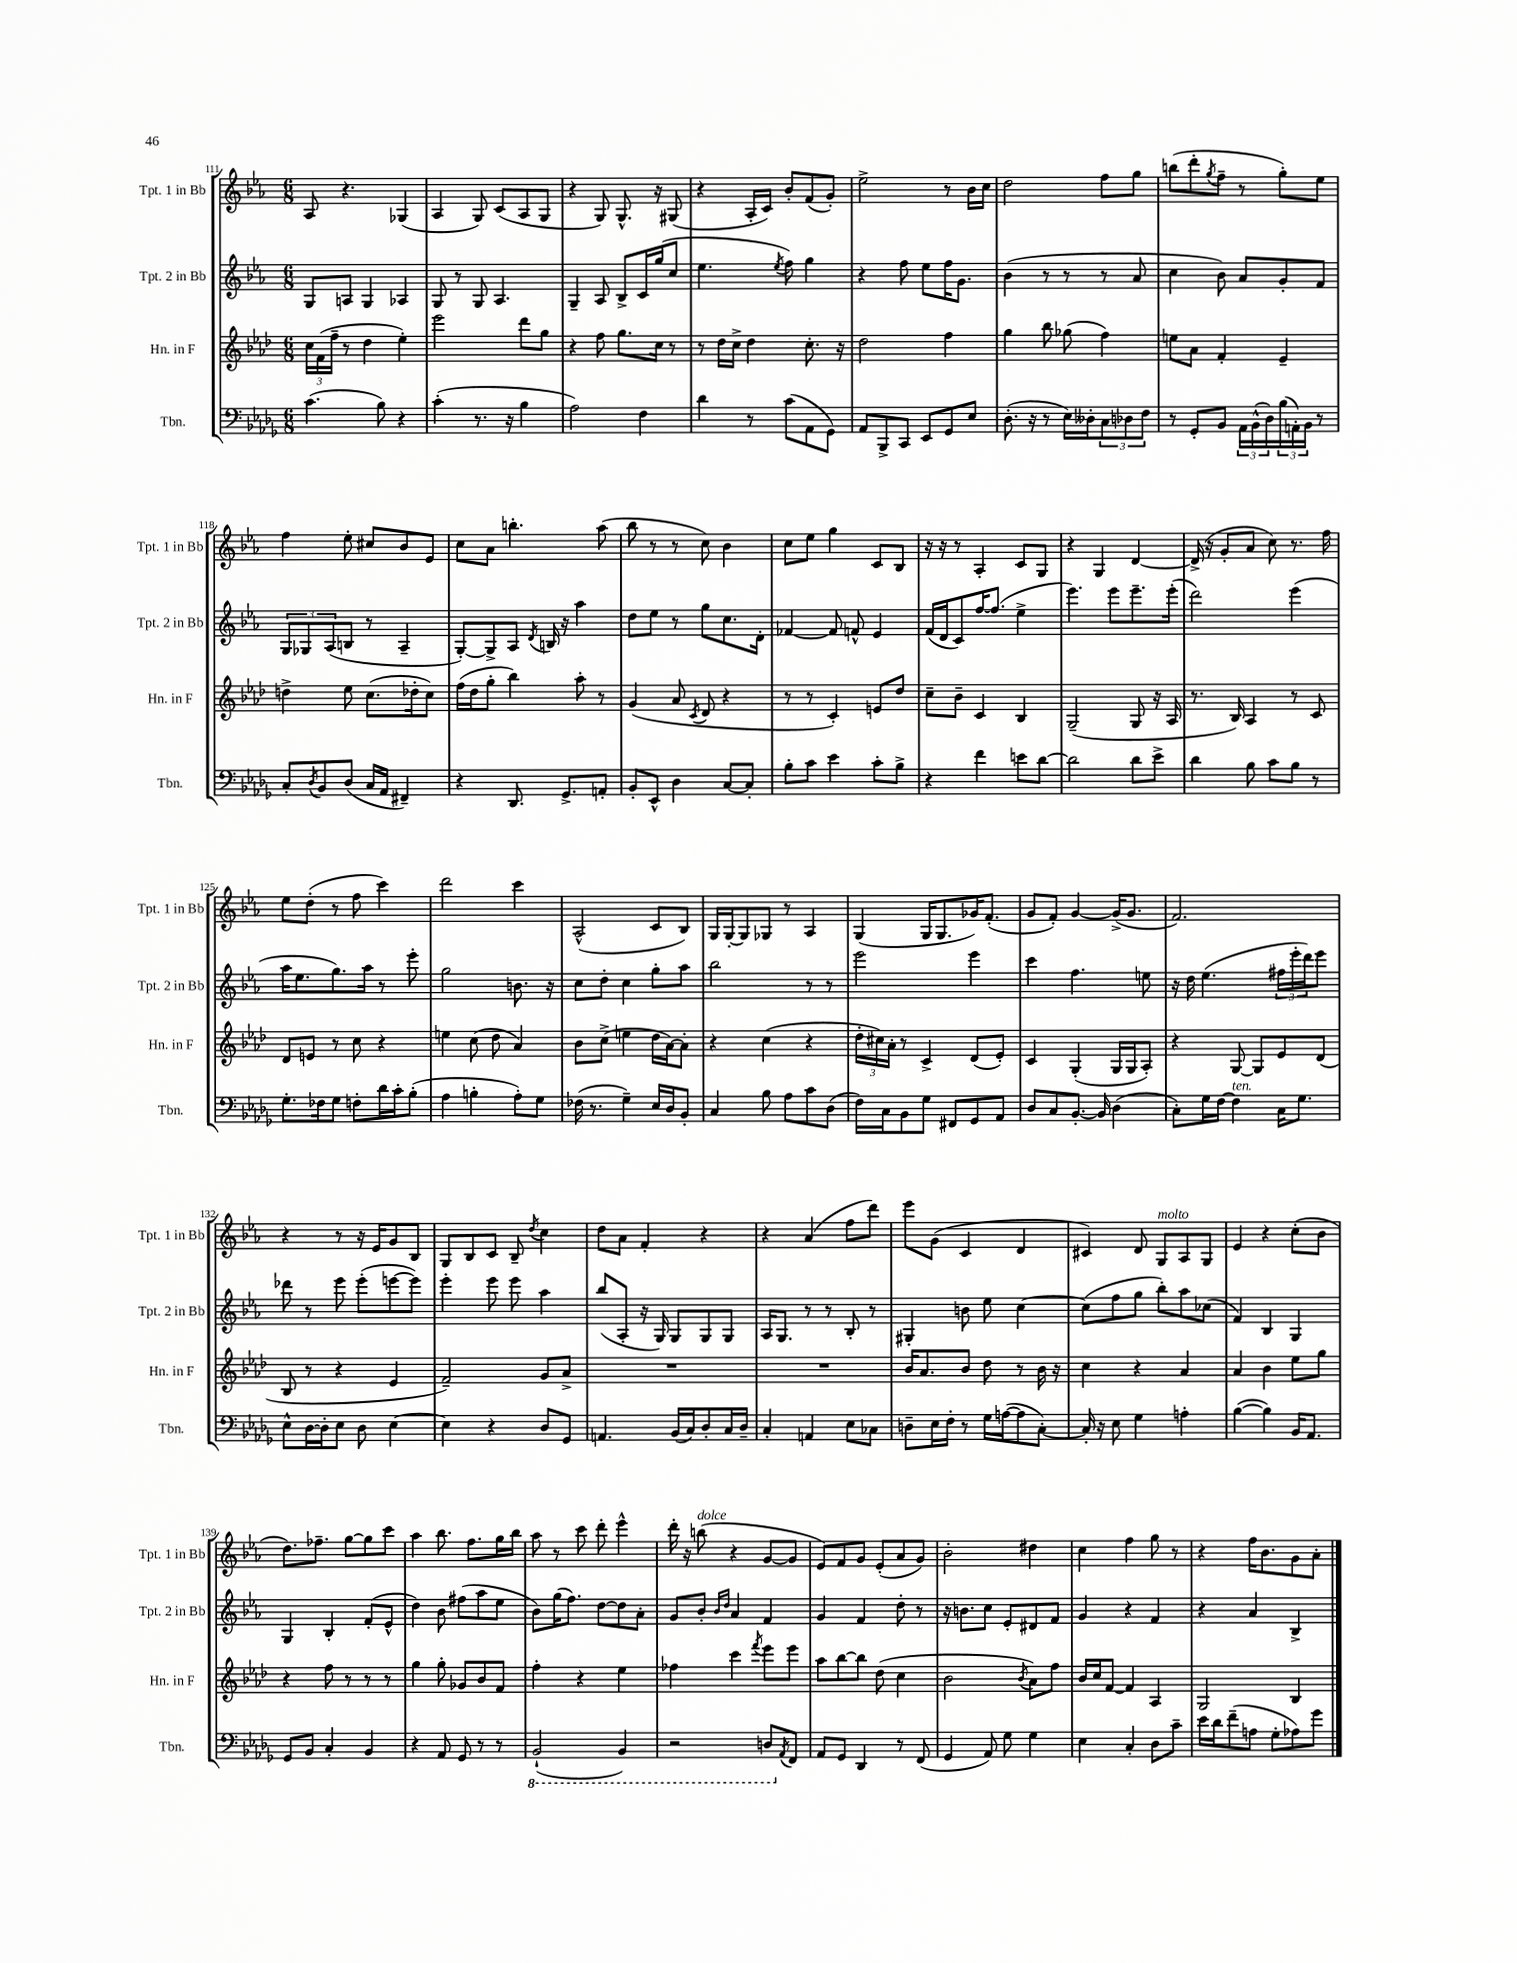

**kern	**kern	**kern	**kern
*staff4	*staff3	*staff2	*staff1
*clefF4	*clefG2	*clefG2	*clefG2
*k[b-e-a-d-g-]	*k[b-e-a-d-]	*k[b-e-a-]	*k[b-e-a-]
*M6/8	*M6/8	*M6/8	*M6/8
(4.c\	24cc\LL	8G/L	8A-/
.	(24f\	.	.
.	24ff~\JJ	.	.
.	8r	8A/J	4.r
.	4dd-\	4G/	.
8B-\)	.	.	.
4r	4ee-'\)	4A-/	(4G-/
=	=	=	=
(4c'\	2eee-\	8G/	4A-/
.	.	8r	.
8.r	.	8G/	8G/)
.	.	4.A-/	(8c/L
16r	.	.	.
4B-\	8ddd-\L	.	8A-/
.	8gg\J	.	8G/J
=	=	=	=
2A-\)	4r	4G~/	4r
.	8ff\	8A-/	8G/)
.	8.gg\L	8B-^/L	8.G^^/
4F\	.	16c/L	.
.	16cc\Jk	(16gg/J	16r
.	8r	8cc/J	(8G#/
=	=	=	=
4d-\	8r	4.ee-\	4r
.	16dd-\LL	.	.
.	16cc^\JJ	.	.
8r	4dd-\	.	16A-'/LL
.	.	.	16c/JJ)
.	.	8qee-/	.
(8c\L	.	8ff\)	8b-'/L
8AA-\	8.cc'\	4gg\	(8f/
8GG-\J)	.	.	8g'/J)
.	16r	.	.
=	=	=	=
8AA-/L	2dd-\	4r	2ee-^\
8BBB-^/	.	.	.
8CC/J	.	8ff\	.
8EE-/L	.	8ee-\L	.
8GG-/	4ff\	16ff\K	8r
.	.	8.g\J	.
8E-/J	.	.	16b-\LL
.	.	.	16cc\JJ
=	=	=	=
(8.D-'\	4gg\	(4b-\	2dd\
16r	.	.	.
8r	8bb-\	8r	.
16E-\LL)	(8gg-\	8r	.
16D--'\J	.	.	.
12C\	4ff\)	8r	8ff\L
12D-\	.	.	.
.	.	8a-/	8gg\J
12F\J	.	.	.
=	=	=	=
8r	8ee\L	4cc\	(8bb\L
8GG-'/L	8a-\J	.	8ddd'\
.	.	.	8qgg/
8BB-/J	4f'/	8b-\)	8ff~\J
24AA-\LL	.	8a-/L	8r
(24BB-^^\	.	.	.
24D-\)	.	.	.
(24B-\	4e-~/	8g'/	8gg'\L)
24AA'\)	.	.	.
24BB-\JJ	.	.	.
8r	.	8f/J	8ee-\J
=	=	=	=
8C'/L	4dd^\	12G/L	4ff\
.	.	12G-/	.
8qD-/	.	.	.
8BB-/	.	.	.
.	.	(12A-/	.
(8D-/J	8ee-\	8B/J	8ee-'\
16C/LL	(8.cc\L	8r	8cc#/L
16AA-/JJ	.	.	.
4FF#~/)	.	4A-~/	8b-/
.	16dd-'\k	.	.
.	8cc\J)	.	8e-/J
=	=	=	=
4r	(16ff\LL	[8G'/L)	8cc\L
.	16dd-\J	.	.
.	8gg'\J	8G^/]	8a-\J
8.DD-/	4bb-\)	8A-/J	4.bb'\
.	.	8qd/	.
.	.	16B/	.
8.GG-^/L	.	16r	.
.	8aa-'\	4aa-\	.
8AA'/J	8r	.	(8aa-\
=	=	=	=
8BB-'/L	(4g/	8dd\L	8bb-\
8EE-^^/J	.	8ee-\J	8r
4D-\	8a-/	8r	8r
.	8qc/	.	.
.	8d-/	8gg\L	8cc\)
[8C/L	4r	8.cc\	4b-\
8C'/]J	.	.	.
.	.	16d'\Jk	.
=	=	=	=
8B-'\L	8r	[4f-/	8cc\L
8c\J	8r	.	8ee-\J
4e-\	4c'/)	8f-/]	4gg\
.	.	8f^^/	.
8c'\L	8e/L	4e-/	8c/L
8B-^\J	8dd-/J	.	8B-/J
=	=	=	=
4r	8cc~\L	(16f/LL	16r
.	.	16d/J	16r
.	8b-~\J	8c/)	8r
4f\	4c/	[16ff/K	4A-'/
.	.	(8.ff/]J	.
8e\L	4B-/	4ee-^\	8c/L
[8d-\J	.	.	8G/J
=	=	=	=
2d-\]	(2G~/	4.eee-\)	4r
.	.	.	4G/
.	.	8eee-\L	.
8d-\L	8G/	8.eee-~\	[4d/
8e-^\J	16r	.	.
.	16A-/	(16eee-'\Jk	.
=	=	=	=
4d-\	8.r	2ddd\)	(16d^/]
.	.	.	16r
.	.	.	8g'/L
.	16B-/)	.	.
8B-\	4A-/	.	8a-/J
8c\L	.	.	8cc\)
8B-\J	8r	(4eee-\	8.r
8r	8c/	.	.
.	.	.	16ff\
=	=	=	=
8.G-'\L	8d-/L	16aa-\LK	8ee-\L
.	.	8.ee-\	.
.	8e/J	.	(8dd'\J
16F-\k	.	.	.
8G-\J	8r	8.gg\)	8r
8F'\L	8cc\	.	8ff\
.	.	16aa-\Jk	.
16d-\L	4r	8r	4ccc\)
16c'\J	.	.	.
(8B-'\J	.	8eee-'\	.
=	=	=	=
4A-\	4ee\	2gg\	2ddd\
4B'\	(8cc\	.	.
.	8dd-\	.	.
8A-'\L)	4a-/)	8.b\	4ccc\
8G-\J	.	.	.
.	.	16r	.
=	=	=	=
(16F-\	8b-\L	8cc\L	(2A-^^/
8.r	.	.	.
.	(8cc^\J	8dd'\J	.
4G-~\)	4ee\	4cc\	.
16E-/LL	16dd-\LL	8gg'\L	8c/L
16D-/J	[16a-\J)	.	.
8BB-'/J	8a-'\]J	8aa-\J	8B-/J)
=	=	=	=
4C/	4r	2bb-\	16G/LL
.	.	.	[16G'/J
.	.	.	8G/]
8B-\	(4cc\	.	8G-/J
8A-\L	.	.	8r
8c\	4r	8r	4A-/
(8D-\J	.	8r	.
=	=	=	=
16F\LL)	24dd-'\LL	2eee-\	(4G/
.	24cc#\)	.	.
16C\J	.	.	.
.	24a-'\JJ	.	.
8BB-\	8r	.	.
8G-\J	4c^/	.	16G/LK
.	.	.	8.G/
8FF#/L	.	.	.
8GG-/	(8d-/L	4eee-\	16g-/K)
.	.	.	(8.f'/J
8AA-/J	8e-'/J)	.	.
=	=	=	=
8D-/L	4c/	4ccc\	8g/L
8C/	.	.	8f'/J)
[8.BB-'/J	(4G'/	4.ff\	[4g/
16BB-/]	.	.	.
(4D-\	16G/LL	.	(16g^/]LK
.	16G/J	.	8.g/J
.	8A-'/J)	8ee\	.
=	=	=	=
8C'\L)	4r	16r	2.f/)
.	.	16dd\	.
16G-\L	.	(4.ee-\	.
[16F\JJ	.	.	.
4F\]	[8G/	.	.
.	8G/]L	.	.
16C\LK	8e-/	24ff#\LL	.
.	.	24eee-'\	.
8.G-\J	.	.	.
.	.	24ddd\J)	.
.	(8d-/J	8eee-\J	.
=	=	=	=
8E-^^\L	8B-/	8ddd-\	4r
[16D-\L	8r	8r	.
16D-'\]J	.	.	.
8E-\J	4r	8eee-\	8r
8D-\	.	(8eee-'\L	16r
.	.	.	16e-/LK
[4E-\	4e-/	[8eee\	8g/
.	.	8eee\]J)	8B-/J
=	=	=	=
4E-\]	2f~/)	4eee-'\	8G/L
.	.	.	8B-/
4r	.	8eee-\	8c/J
.	.	8eee-\	8B-~/
.	.	.	8qdd/
8D-/L	8g/L	4aa-\	4cc\
8GG-/J	8a-^/J	.	.
=	=	=	=
4.AA/	2.r	(8bb-/L	8dd\L
.	.	8A-'/J	8a-\J
.	.	16r	4f'/
.	.	16G/)	.
(16BB-/LL	.	8G/L	.
16C/J)	.	.	.
8D-'/	.	8G/	4r
16C/L	.	8G/J	.
16D-~/JJ	.	.	.
=	=	=	=
4C'/	2.r	16A-/LK	4r
.	.	8.G/J	.
4AA/	.	8r	(4a-/
.	.	8r	.
8E-\L	.	8B-'/	8ff\L
8C-\J	.	8r	8ddd\J)
=	=	=	=
8D~\L	16b-/LK	4G#'/	8eee-\L
.	8.a-/	.	.
16E-\L	.	.	(8g\J
16F'\JJ	.	.	.
8r	8b-/J	8b\	4c/
16G-\LL	8dd-\	8ee-\	.
([16A\J	.	.	.
8A\]	8r	[4cc\	4d/
[8C'\J)	16b-\	.	.
.	16r	.	.
=	=	=	=
16C'/]	4cc\	(8cc\]L	4c#/)
16r	.	.	.
8E-\	.	8ff\	.
4G-\	4r	8gg\J	8d/
.	.	8bb-'\L)	8G/L
4A'\	4a-/	8aa-\	8A-/
.	.	(8cc-\J	8G/J
=	=	=	=
([4B-\	4a-/	4f/)	4e-/
4B-\])	4b-\	4B-/	4r
16BB-/LK	8ee-\L	4G/	(8cc'\L
8.AA-/J	.	.	.
.	8gg\J	.	8b-\J
=	=	=	=
8GG-/L	4r	4G/	8.dd\L)
8BB-/J	.	.	.
.	.	.	8.ff-~\J
4C'/	8ff\	4B-'/	.
.	8r	.	[8gg\L
4BB-/	8r	(8f'/L	8gg\]
.	8r	8e-^^/J	8ccc\J
=	=	=	=
4r	4gg\	4dd\)	4aa-\
8AA-/	8gg'\	8b-\	8.bb-\
8GG-/	8g-/L	(8ff#\L	.
.	.	.	8.ff\L
8r	8b-/	8aa-\	.
8r	8f/J	8ee-\J	16gg\L
.	.	.	16bb-\JJ
=	=	=	=
(2BBB-`/	4ff'\	8b-\L)	8aa-\
.	.	(16gg\K	8r
.	.	8.ff\J)	.
.	4r	.	8ccc\
.	.	[8dd\L	8ddd'\
4BBB-/)	4ee-\	8dd\]	4eee-^^\
.	.	8a-'\J	.
=	=	=	=
2r	4ff-\	8g/L	16ddd'\
.	.	.	16r
.	.	8b-'/J	(8bb\
.	.	16qqb-/LL	.
.	.	16qqdd/JJ	.
.	4ccc\	4a-/	4r
.	8qfff/	.	.
8DD/L	8eee-\L	4f/	[8g/L
8qAA-/	.	.	.
8FF/J	8eee-\J	.	8g/]J
=	=	=	=
8AA-/L	8aa-\L	4g/	8e-/L)
8GG-/J	[8bb-\	.	8f/
4DD-/	8bb-\]J	4f/	8g/J
.	(8dd-\	.	(8e-'/L
8r	4cc\	8dd'\	8a-/
(8FF/	.	8r	8g/J)
=	=	=	=
4GG-/	2b-\	16r	2b-'\
.	.	8.b\L	.
8AA-/)	.	8cc\J	.
8G-\	.	8e-'/L	.
.	8qb-/	.	.
4G-\	8a-\L)	8d#/	4dd#\
.	8ff\J	8f/J	.
=	=	=	=
4E-\	16b-/LL	4g/	4cc\
.	16cc/J	.	.
.	[8f/J	.	.
4C'/	4f/]	4r	4ff\
8D-\L	4A-/	4f/	8gg\
8c~\J	.	.	8r
=	=	=	=
16e-\LL	2G/	4r	4r
16d-\J	.	.	.
(8f~\	.	.	.
8A\J	.	4a-/	16ff\LK
.	.	.	8.b-\
8G-'\L	.	.	.
8A-\)	4B-/	4B-^/	8g\
8g-\J	.	.	8a-'\J
==	==	==	==
*-	*-	*-	*-
